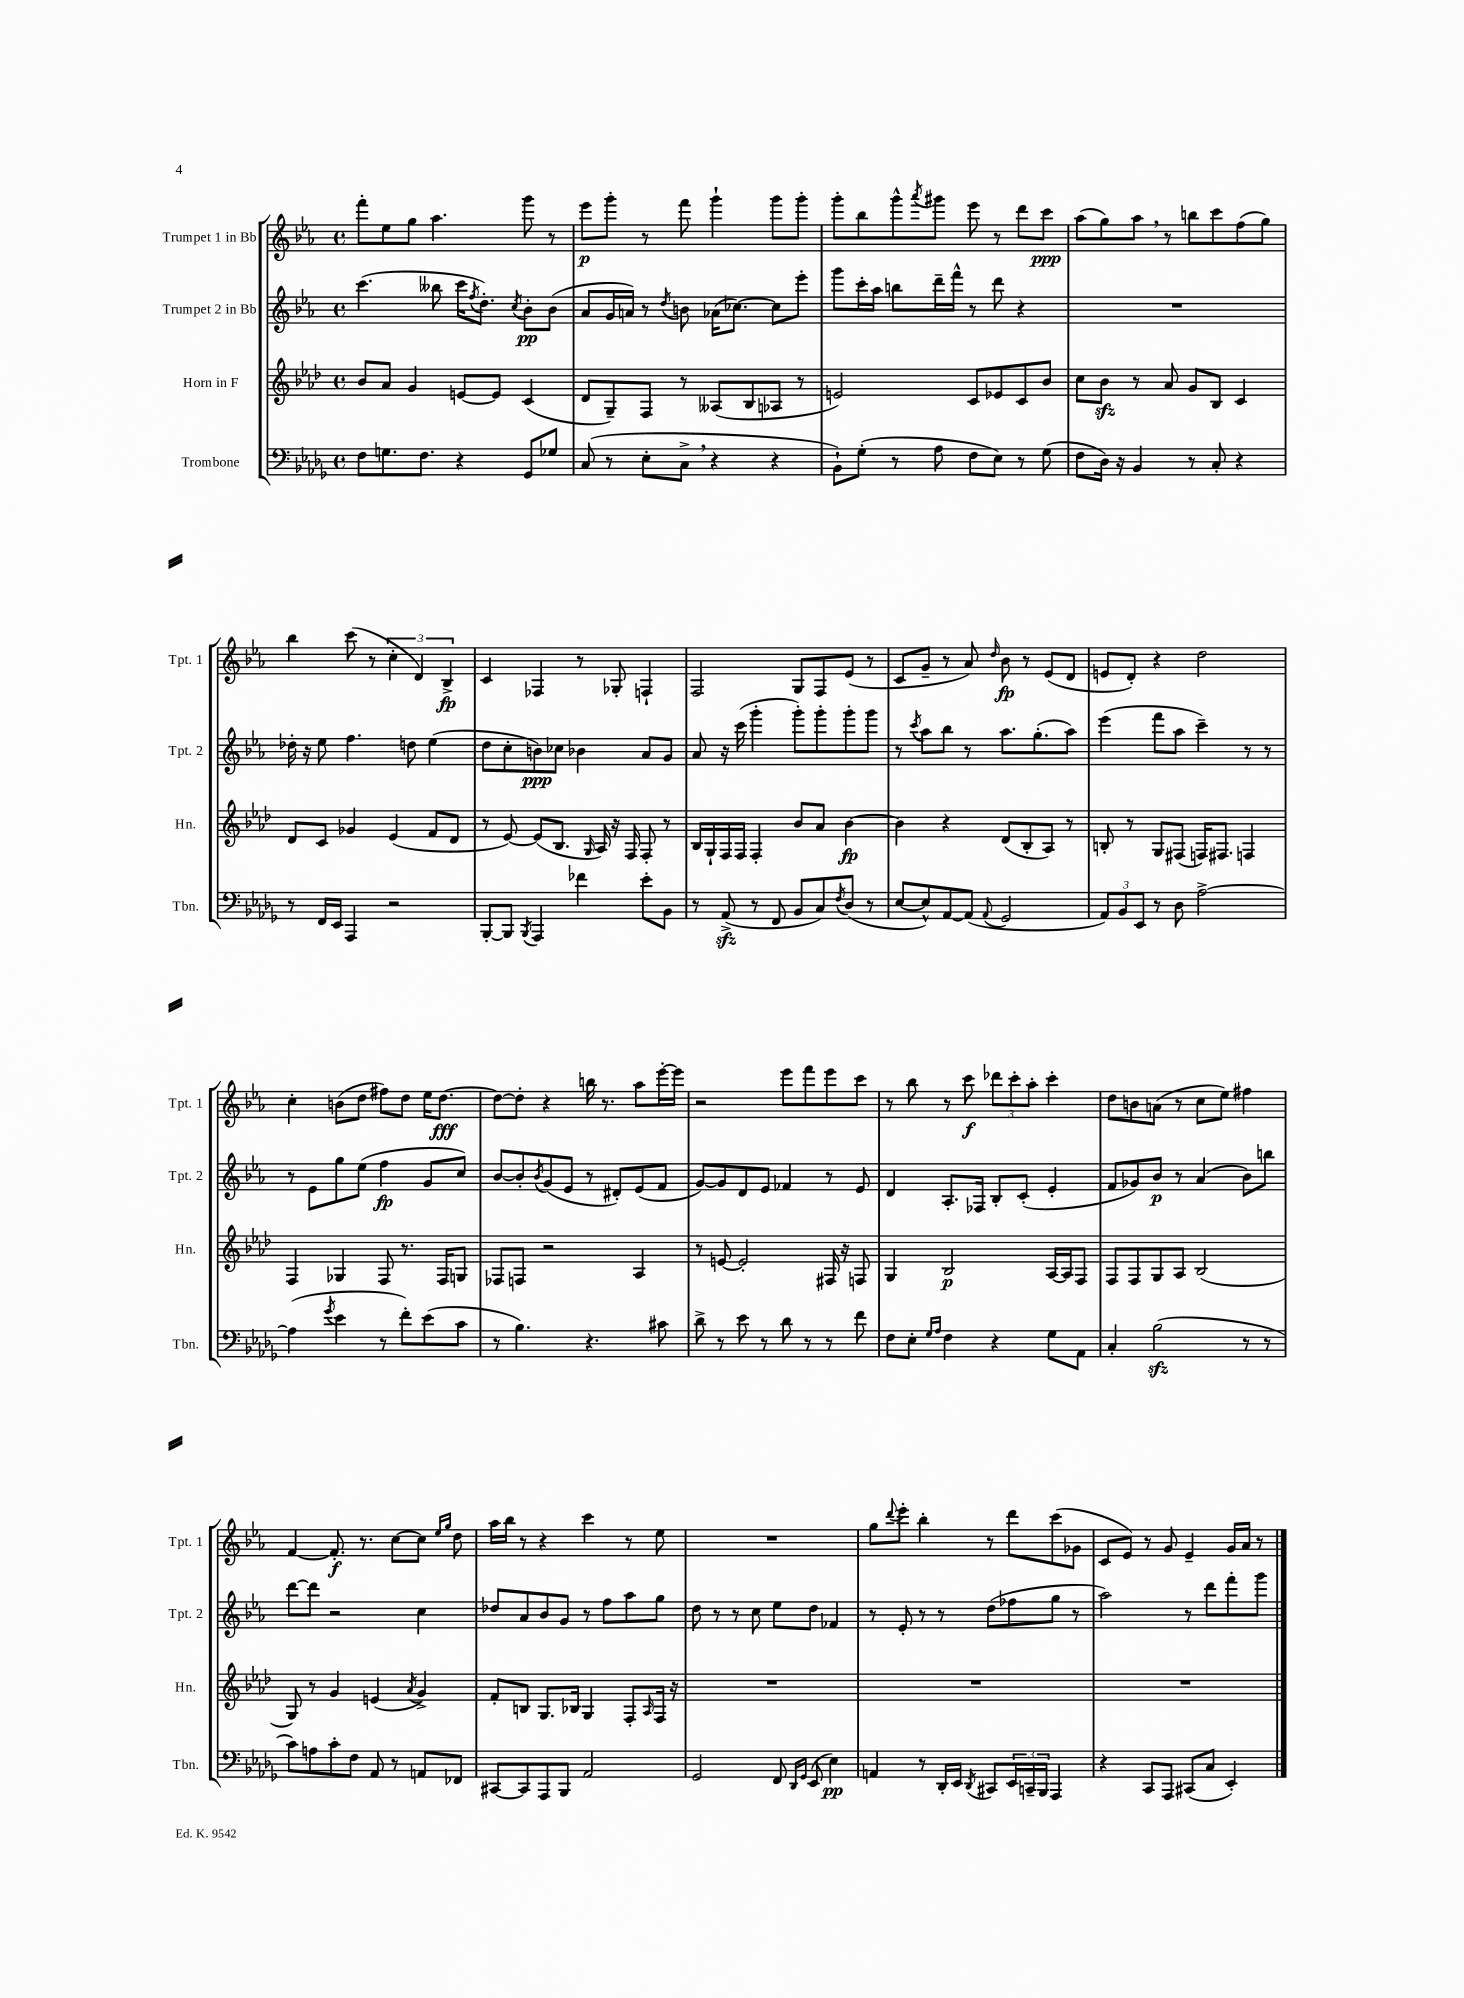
<<
\new StaffGroup <<
\new Staff = "s0" \with { instrumentName = "Trumpet 1 in Bb" shortInstrumentName = "Tpt. 1" } {
    \clef treble \key ees \major \defaultTimeSignature \time 4/4
    f'''8-. ees''8 g''8 aes''4. g'''8 r8 |
    ees'''8\p g'''8-. r8 f'''8 g'''4-! g'''8 g'''8-. |
    g'''8-. bes''8 g'''8-^ \acciaccatura { aes'''8 } gis'''8 ees'''8 r8 d'''8 c'''8\ppp |
    aes''8( g''8) aes''8 \breathe r8 b''8 c'''8 f''8( g''8) |
    bes''4 c'''8( r8 \tuplet 3/2 { c''4-. d'4) bes4->\fp } |
    c'4 fes4 r8 ges8-. f4-! |
    f2 g8 f8 ees'8( r8 |
    c'8 g'8-- r8 aes'8) \grace { d''16 } bes'8\fp r8 ees'8( d'8 |
    e'8 d'8-.) r4 d''2 |
    c''4-. b'8( d''8 fis''8) d''8 ees''16 d''8.~\fff |
    d''8~ d''8-. r4 b''16 r8. aes''8 ees'''16~-. ees'''16 |
    r2 ees'''8 f'''8 ees'''8 c'''8 |
    r8 bes''8 r8 c'''8\f \tuplet 3/2 { des'''8 c'''8-. aes''8-. } c'''4-. |
    d''8 b'8 a'8( r8 c''8 ees''8) fis''4 |
    f'4~ f'8.-.\f r8. c''8~ c''8 \grace { ees''16 g''16 } d''8 |
    aes''16 bes''16 r8 r4 c'''4 r8 ees''8 |
    R1 |
    g''8 \appoggiatura { d'''8 } ees'''8-. bes''4-. r8 d'''8 c'''8( ges'8 |
    c'8 ees'8) r8 g'8 ees'4-- g'16 aes'16 r8 \bar "|." |
}
\new Staff = "s1" \with { instrumentName = "Trumpet 2 in Bb" shortInstrumentName = "Tpt. 2" } {
    \clef treble \key ees \major \defaultTimeSignature \time 4/4
    c'''4.( beses''8 c'''16 \acciaccatura { f''8 } d''8.-.) \acciaccatura { c''8 } bes'8-.\pp bes'8( |
    aes'8 g'16 a'16) r8 \acciaccatura { d''8 } b'8 aes'16( ces''8.~) ces''8 ees'''8-. |
    g'''8 c'''16-. aes''16 b''8 d'''16-- f'''16-^ r8 d'''8 r4 |
    R1 |
    des''16-. r16 ees''8 f''4. d''8 ees''4( |
    d''8 c''8-. b'8\ppp) ces''8 bes'4 aes'8 g'8 |
    aes'8 r16 c'''16( g'''4-. g'''8-.) g'''8-. g'''8-. g'''8 |
    r8 \acciaccatura { c'''8 } aes''8 bes''8 r8 aes''8. g''8.-.( aes''8) |
    ees'''4( f'''8 aes''8 c'''4--) r8 r8 |
    r8 ees'8 g''8 ees''8( f''4\fp g'8 c''8) |
    bes'8~ bes'8-. \acciaccatura { bes'8 } g'8( ees'8 r8 dis'8-.) ees'8( f'8 |
    g'8~) g'8 d'8 ees'8 fes'4 r8 ees'8 |
    d'4 aes8.-. fes16 bes8-. c'8-.( ees'4-. |
    f'8 ges'8) bes'8\p r8 aes'4( bes'8) b''8 |
    d'''8~ d'''8 r2 c''4 |
    des''8 aes'8 bes'8 g'8 r8 f''8 aes''8 g''8 |
    d''8 r8 r8 c''8 ees''8 d''8 fes'4 |
    r8 ees'8-. r8 r8 d''8( fes''8 g''8 r8 |
    aes''2) r8 d'''8 f'''8-. g'''8 \bar "|." |
}
\new Staff = "s2" \with { instrumentName = "Horn in F" shortInstrumentName = "Hn." } {
    \clef treble \key aes \major \defaultTimeSignature \time 4/4
    bes'8 aes'8 g'4 e'8~ e'8 c'4( |
    des'8 g8--) f8 r8 aeses8( bes8 aes8 r8 |
    e'2) c'8 ees'8 c'8 bes'8 |
    c''8 bes'8\sfz r8 aes'8 g'8 bes8 c'4 |
    des'8 c'8 ges'4 ees'4( f'8 des'8 |
    r8 ees'8~) ees'8( bes8. \grace { g16 } aes16) r16 f16 f8-. r8 |
    bes16 g16-! f16 f16 f4-. bes'8 aes'8 bes'4~\fp |
    bes'4 r4 des'8( bes8-. aes8) r8 |
    b8-. r8 g8 fis8( f16) fis8. f4 |
    f4 ges4 f8 r8. f16 g8 |
    fes8 f8 r2 aes4 |
    r8 e'8~ e'2-. fis16 r16 f8 |
    g4 bes2\p aes16~ aes16 f8 |
    f8 f8 g8 aes8 bes2( |
    g8) r8 g'4 e'4( \acciaccatura { aes'8 } g'4->) |
    f'8-. b8 g8. bes16 g4 f8-. \grace { aes16 } f16 r16 |
    R1 |
    R1 |
    R1 \bar "|." |
}
\new Staff = "s3" \with { instrumentName = "Trombone" shortInstrumentName = "Tbn." } {
    \clef bass \key des \major \defaultTimeSignature \time 4/4
    f8 g8. f8. r4 ges,8 ges8 |
    c8( r8 ees8-. c8-> \breathe r4 r4 |
    bes,8-!) ges8-.( r8 aes8 f8 ees8) r8 ges8( |
    f8 des16) r16 bes,4 r8 c8-. r4 |
    r8 f,16 ees,16 aes,,4 r2 |
    bes,,8~-. bes,,8 \acciaccatura { bes,,8 } aes,,4 fes'4 ees'8-. bes,8 |
    r8 aes,8->\sfz( r8 f,8 bes,8 c8) \acciaccatura { f8 } des8( r8 |
    ees8~ ees8-^) aes,8~ aes,8( \appoggiatura { aes,8 } ges,2 |
    \tuplet 3/2 { aes,8) bes,8 ees,8 } r8 des8 aes2~-> |
    aes4( \acciaccatura { ges'8 } ees'4 r8 f'8-.) ees'8( c'8 |
    r8 bes4.) r4. cis'8 |
    des'8-> r8 ees'8 r8 des'8 r8 r8 f'8 |
    f8 ees8-. \grace { ges16 aes16 } f4 r4 ges8 aes,8 |
    c4-. bes2\sfz( r8 r8 |
    c'8) a8 c'8-. f8 aes,8 r8 a,8 fes,8 |
    cis,8~ cis,8 aes,,8 bes,,8 aes,2 |
    ges,2 f,8 \grace { des,16 ges,16 } ees,8( ees4\pp) |
    a,4 r8 des,16-. ees,16 \acciaccatura { des,8 } cis,8 \tuplet 3/2 { ees,16 c,16-- bes,,16 } aes,,4 |
    r4 c,8 aes,,8 cis,8( c8 ees,4-.) \bar "|." |
}
>>
>>
\layout { \context { \Score \remove "Bar_number_engraver" } }
